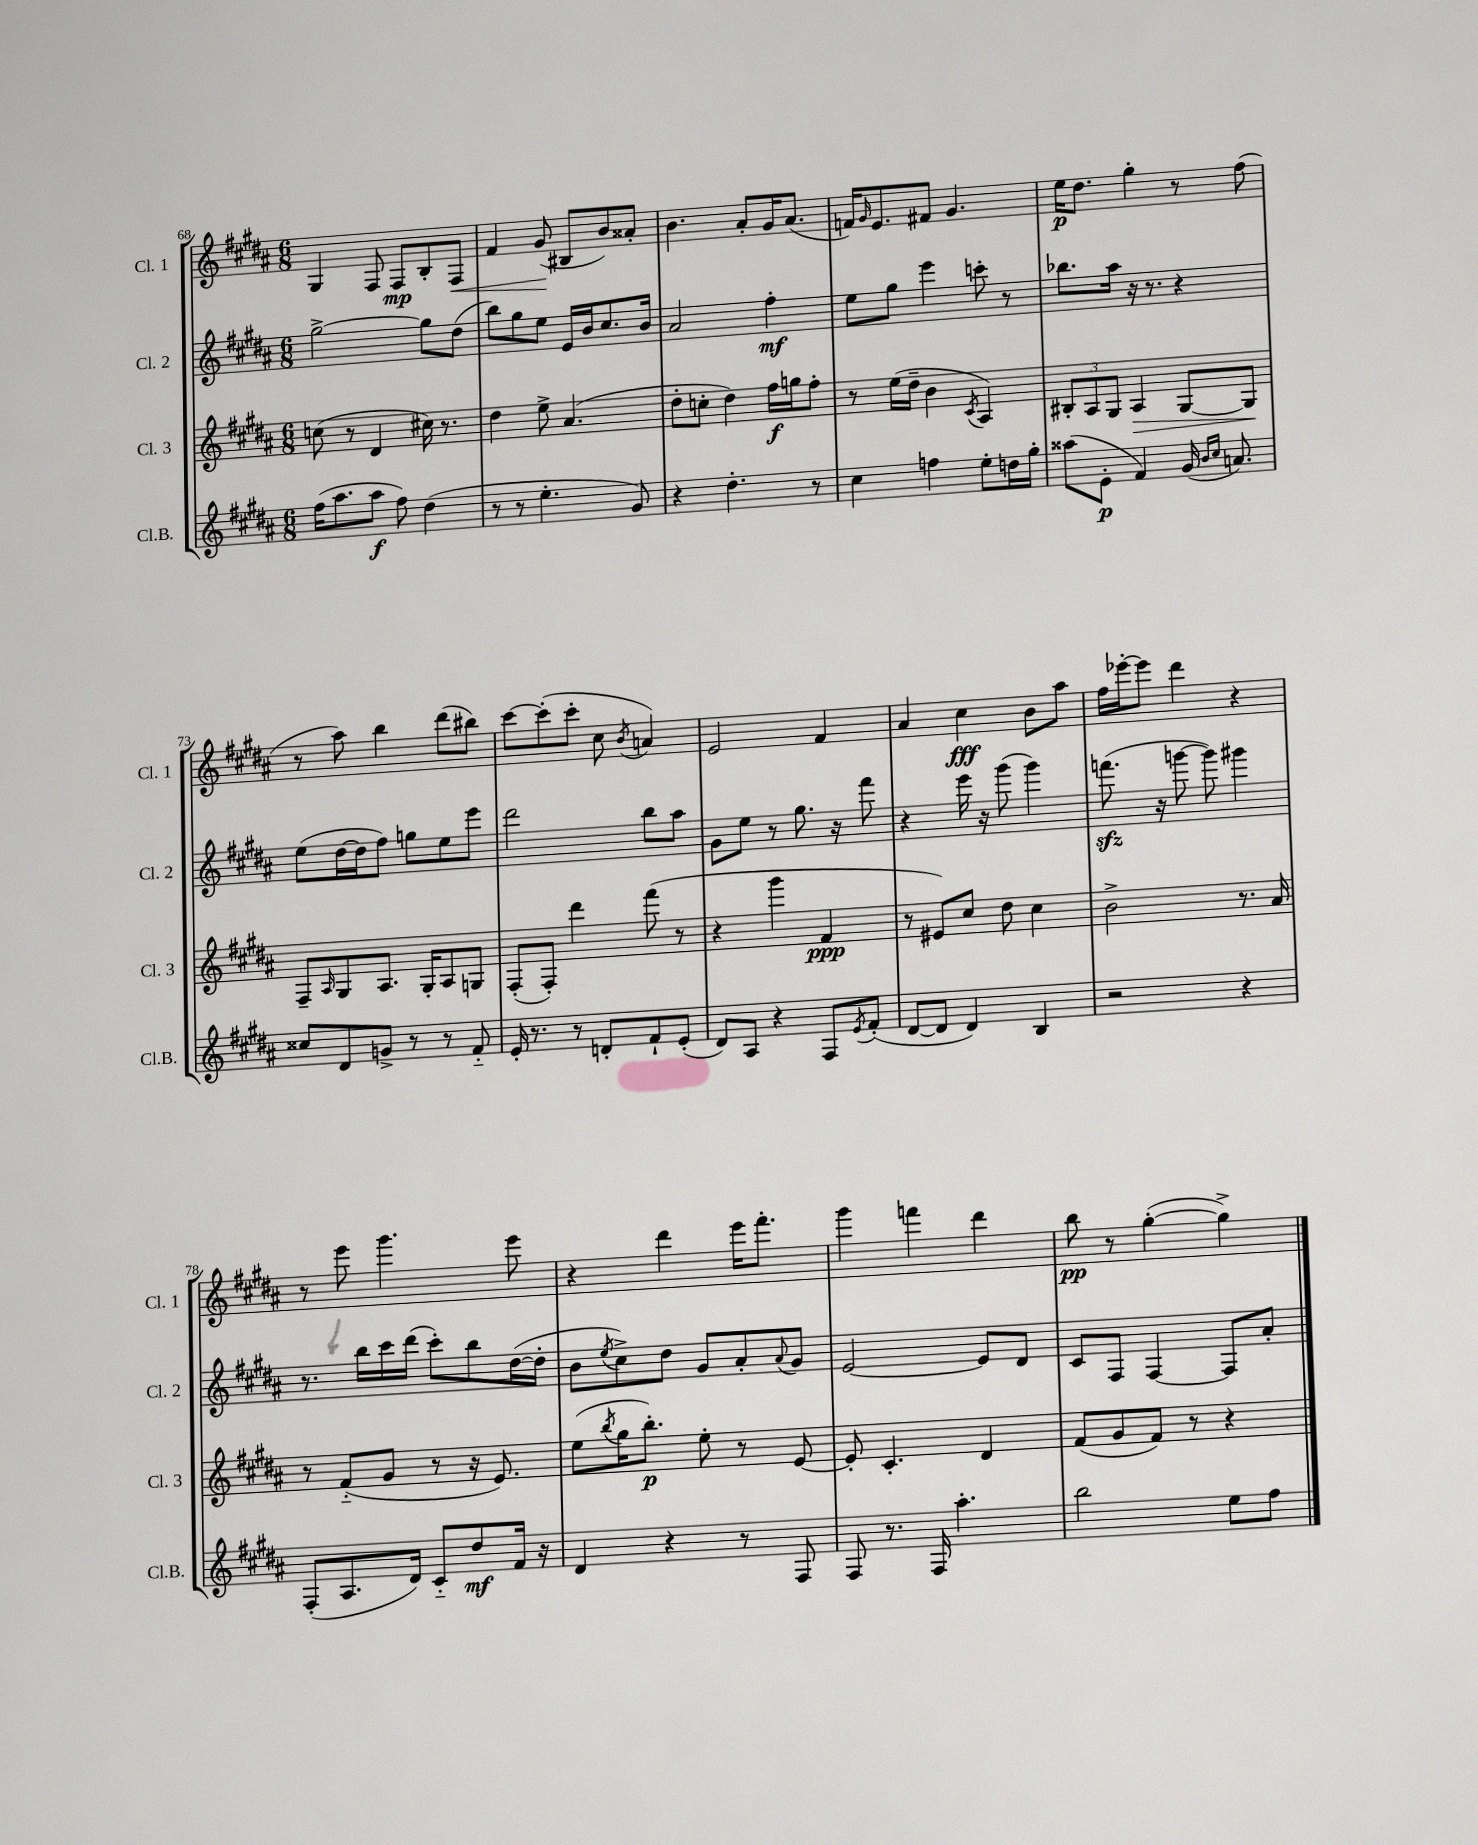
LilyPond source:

<<
\new StaffGroup <<
\new Staff = "s0" \with { instrumentName = "Cl. 1" shortInstrumentName = "Cl. 1" } {
    \clef treble \key b \major \numericTimeSignature \time 6/8
    gis4 fis8 fis8\mp b8-. fis8\< |
    fis'4 gis'8\!( bis8 b'8) aisis'8-. |
    b'4. ais'8-. gis'16 ais'8.( |
    f'16) \grace { gis'16 } e'8. fis'8 gis'4. |
    e''16\p dis''8. gis''4-. r8 fis''8( |
    r8 ais''8) b''4 dis'''8( bis''8) |
    cis'''8~ cis'''8-.( cis'''8-. cis''8 \acciaccatura { b'8 } a'4) |
    e'2 fis'4 |
    ais'4 cis''4\fff b'8 ais''8 |
    fis''16 ees'''16~-. ees'''8 dis'''4 r4 |
    r8 e'''8 gis'''4. e'''8 |
    r4 dis'''4 e'''16 fis'''8.-. |
    gis'''4 f'''4 dis'''4 |
    b''8\pp r8 gis''4~-.( gis''4->) \bar "|." |
}
\new Staff = "s1" \with { instrumentName = "Cl. 2" shortInstrumentName = "Cl. 2" } {
    \clef treble \key b \major \numericTimeSignature \time 6/8
    gis''2~-> gis''8 dis''8( |
    b''8) gis''8 e''8 e'16 b'16 cis''8. b'16 |
    ais'2 fis''4-.\mf |
    e''8 gis''8 e'''4 c'''8-. r8 |
    bes''8. ais''16 r16 r8. r4 |
    e''8( dis''16~ dis''16 fis''8) g''8 e''8 e'''8 |
    dis'''2 b''8 ais''8 |
    gis'8 e''8 r8 gis''8. r16 fis'''8 |
    r4 e'''16 r16 gis'''8( gis'''4) |
    f'''8.\sfz( r16 g'''8~ g'''8) gis'''4 |
    r8. b''16 cis'''16 dis'''16( cis'''8-.) b''8 dis''16~( dis''16-. |
    b'8 \acciaccatura { e''8 } cis''8->) dis''8 gis'8 ais'8-. \appoggiatura { ais'8 } gis'8 |
    e'2~ e'8 dis'8 |
    cis'8 fis8 fis4~ fis8 ais'8-. \bar "|." |
}
\new Staff = "s2" \with { instrumentName = "Cl. 3" shortInstrumentName = "Cl. 3" } {
    \clef treble \key b \major \numericTimeSignature \time 6/8
    c''8( r8 dis'4 cis''16) r8. |
    dis''4 e''8-> ais'4.( |
    dis''8-. c''8-. dis''4) fis''16\f g''16 fis''8-. |
    r8 e''16( dis''16-- b'4 \acciaccatura { cis'8 } ais4) |
    \tuplet 3/2 { bis8-. ais8 gis8 } ais4\> gis8~ gis8\! |
    fis8-- \grace { ais16 } gis8 ais8. gis16-. ais8 g8 |
    fis8-.( fis8-.) dis'''4 fis'''8( r8 |
    r4 gis'''4 fis'4\ppp |
    r8 eis'8) cis''8 dis''8 cis''4 |
    b'2-> r8. ais'16 |
    r8 fis'8-_( gis'8 r8 r16 e'8.) |
    e''8( \acciaccatura { b''8 } gis''16 b''8.-.\p) e''8-. r8 e'8~ |
    e'8-. cis'4.-. dis'4 |
    fis'8( gis'8 fis'8) r8 r4 \bar "|." |
}
\new Staff = "s3" \with { instrumentName = "Cl.B." shortInstrumentName = "Cl.B." } {
    \clef treble \key b \major \numericTimeSignature \time 6/8
    fis''16( ais''8. ais''8\f fis''8) dis''4( |
    r8 r8 e''4.-. gis'8) |
    r4 dis''4.-. r8 |
    cis''4 f''4 e''8-. d''16 gis''16-. |
    aisis''8( e'8-.\p fis'4) gis'16( \grace { b'16 cis''16 } a'8.) |
    cisis''8 dis'8 g'8-> r8 r8 fis'8-_ |
    e'16-. r8. r8 d'8-. fis'8-! e'8-.( |
    dis'8) ais8 r4 fis8 \acciaccatura { e'8 } fis'8-.( |
    dis'8~ dis'8 dis'4) b4 |
    r2 r4 |
    fis8-.( ais8. dis'16) cis'8-_ dis''8\mf fis'16 r16 |
    dis'4 r4 r8 fis8 |
    fis8 r8. fis16 ais''4.-. |
    b''2 e''8 fis''8 \bar "|." |
}
>>
>>
\layout { \context { \Score currentBarNumber = #68 } }
